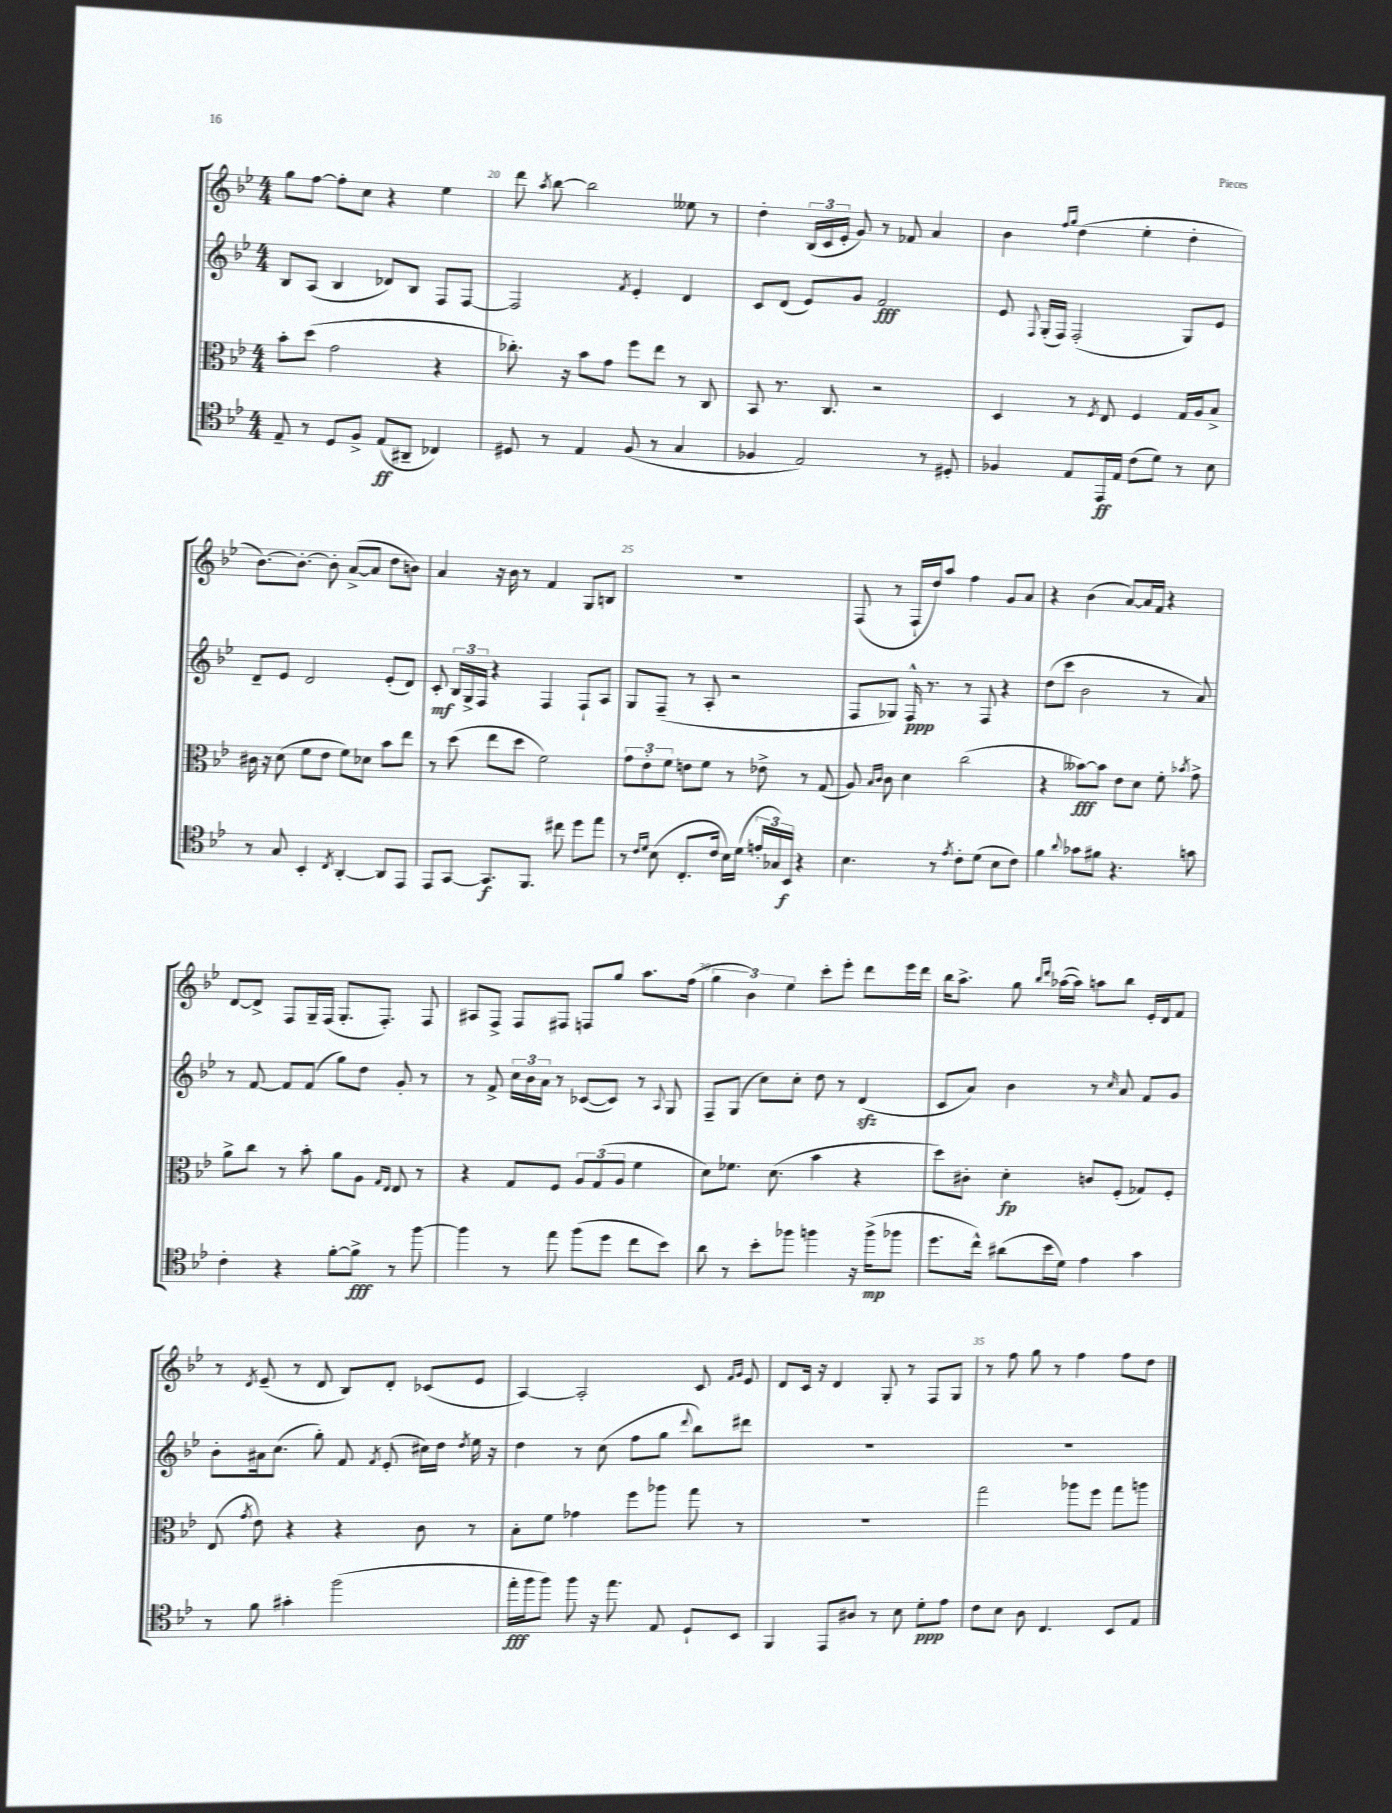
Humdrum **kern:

**kern	**dynam	**kern	**dynam	**kern	**dynam	**kern
*part4	*part4	*part3	*part3	*part2	*part2	*part1
*staff4	*staff4	*staff3	*staff3	*staff2	*staff2	*staff1
*clefC4	*	*clefC3	*	*clefG2	*	*clefG2
*k[b-e-]	*	*k[b-e-]	*	*k[b-e-]	*	*k[b-e-]
*M4/4	*	*M4/4	*	*M4/4	*	*M4/4
=19	=19	=19	=19	=19	=19	=19
8E-~/	.	8b-'\L	.	8B-/L	.	8gg\L
8r	.	(8dd\J	.	(8A/J	.	[8ff\J
8D/L	.	2g\	.	4B-/	.	8ff'\L]
8F^/J	.	.	.	.	.	8cc\J
(8E-/L	ff	.	.	8d-X/L)	.	4r
8AA#X~/J	.	.	.	8B-/J	.	.
4C-X/)	.	4r	.	8F/L	.	4ee-\
.	.	.	.	[8F/J	.	.
=20	=20	=20	=20	=20	=20	=20
8D#X/	.	8.cc-X'\)	.	2F/]	.	8ddd\
.	.	.	.	.	.	8qaa/
8r	.	.	.	.	.	[8bb-\
.	.	16r	.	.	.	.
4E-/	.	8b-\L	.	.	.	2bb-\]
.	.	8g\J	.	.	.	.
.	.	.	.	8qf/	.	.
(8F/	.	8ff\L	.	4e-'/	.	.
8r	.	8ee-\J	.	.	.	.
4G/	.	8r	.	4d/	.	8ee--X\
.	.	8C/	.	.	.	8r
=21	=21	=21	=21	=21	=21	=21
4F-X/	.	8BB-/	.	8c/L	.	4dd'\
.	.	8.r	.	(8d/J	.	.
2E-/)	.	.	.	8e-/L)	.	(24B-/LL
.	.	.	.	.	.	24c/
.	.	8.C/	.	.	.	.
.	.	.	.	.	.	24e-'/JJ
.	.	.	.	8g/J	.	8g/)
.	.	2r	.	2f/	fff	8r
.	.	.	.	.	.	8f-X/
8r	.	.	.	.	.	4a/
8D#X'/	.	.	.	.	.	.
=22	=22	=22	=22	=22	=22	=22
4F-X/	.	4D/	.	8e-/	.	4b-\
.	.	.	.	8qqF/	.	.
.	.	.	.	(16G'/LL	.	.
.	.	.	.	16F/JJ)	.	.
.	.	.	.	.	.	16qqff/LL
.	.	.	.	.	.	16qqgg/JJ
8E-/L	.	8r	.	(2F'/	.	(4dd\
.	.	8qF/	.	.	.	.
16EE-/L	ff	8E-/	.	.	.	.
16E-/JJ	.	.	.	.	.	.
(8c\L	.	4F/	.	.	.	4ee-'\
8d\J)	.	.	.	.	.	.
8r	.	16G/LL	.	8G/L)	.	4dd'\
.	.	16A/J	.	.	.	.
8B-\	.	8B-^/J	.	8e-/J	.	.
!!LO:LB:g=z
=23	=23	=23	=23	=23	=23	=23
8r	.	16c#X\	.	8d~/L	.	[8.b-\L)
.	.	16r	.	.	.	.
8G/	.	(8d\	.	8e-/J	.	.
.	.	.	.	.	.	8.b-'\J_
4BB-'/	.	8f\L	.	2d/	.	.
.	.	8e-\J	.	.	.	8b-'\]
8qC/	.	.	.	.	.	.
[4AA'/	.	8f\L)	.	.	.	([8a^/L
.	.	8d-X\J	.	.	.	8a/J]
8AA/L]	.	8b-\L	.	(8e-'/L	.	8dd\L
8EE-/J	.	8ee-\J	.	8d/J)	.	8bn\J)
=24	=24	=24	=24	=24	=24	=24
8EE-/L	.	8r	.	8c'/	mf	4a/
[8GG/J	.	(8dd\	.	24B-/LL	.	.
.	.	.	.	24G^/	.	.
.	.	.	.	24F/JJ	.	.
8.GG/L]	f	8ee-\L	.	4r	.	16r
.	.	.	.	.	.	16b-\
.	.	8dd\J	.	.	.	8r
8.FF/J	.	.	.	.	.	.
.	.	2f\)	.	4F/	.	4f/
8cc#X\	.	.	.	.	.	.
8dd\L	.	.	.	8F`/L	.	8G/L
8ee-\J	.	.	.	8A/J	.	8Bn/J
=25	=25	=25	=25	=25	=25	=25
8r	.	12g\L	.	8G/L	.	1r
.	.	12e-'\	.	.	.	.
16qqc/LL	.	.	.	.	.	.
16qqd/JJ	.	.	.	.	.	.
(8B-\	.	.	.	(8F~/J	.	.
.	.	12f\J	.	.	.	.
8.C'/L	.	8en\L	.	8r	.	.
.	.	8f\J	.	8A'/	.	.
16c/Jk	.	.	.	.	.	.
16B-\LL)	.	8r	.	2r	.	.
(16d\JJ	.	.	.	.	.	.
24en'/LL	.	8e-X^\	.	.	.	.
24G-X/)	.	.	.	.	.	.
24BB-/JJ	f	.	.	.	.	.
4r	.	8r	.	.	.	.
.	.	(8G/	.	.	.	.
=26	=26	=26	=26	=26	=26	=26
4.B-\	.	8A/)	.	8F/L	.	(8F/
.	.	16qqB-/LL	.	.	.	.
.	.	16qqc/JJ	.	.	.	.
.	.	8c\	.	8G-X/J)	.	8r
.	.	4d\	.	16F^^/	ppp	16F`/LL
.	.	.	.	8.r	.	16dd/J)
8r	.	.	.	.	.	8aa/J
8qe-/	.	.	.	.	.	.
8c'\L	.	(2cc\	.	8r	.	4ff\
(8d\J	.	.	.	8F/	.	.
8B-\L	.	.	.	4r	.	8g/L
8c\J)	.	.	.	.	.	8a/J
=27	=27	=27	=27	=27	=27	=27
4f\	.	4r	.	(8dd\L	.	4r
.	.	.	.	8ccc\J	.	.
8qqa/	.	.	.	.	.	.
8g-X\L	.	[8b--X\L)	fff	2b-\	.	(4b-\
8f#X\J	.	8b--\J]	.	.	.	.
4.r	.	8e-\L	.	.	.	[8a/L)
.	.	8d\J	.	.	.	16a/L]
.	.	.	.	.	.	16f/JJ
.	.	8f'\	.	8r	.	4r
.	.	8qb-X/	.	.	.	.
8gn\	.	8g^\	.	8a/)	.	.
!!LO:LB:g=z
=28	=28	=28	=28	=28	=28	=28
4c'\	.	8a^\L	.	8r	.	[8d/L
.	.	8cc\J	.	[8f/	.	8d^/J]
4r	.	8r	.	8f/L]	.	8F/L
.	.	8b-'\	.	(8f/J	.	16G~/L
.	.	.	.	.	.	(16F/JJ
[8f'\L	.	8a\L	.	8gg\L)	.	8.G'/L
8f^\J]	fff	8A\J	.	8dd\J	.	.
.	.	.	.	.	.	8.F'/J)
.	.	16qqG/LL	.	.	.	.
.	.	16qqE-/JJ	.	.	.	.
8r	.	8E-/	.	8g'/	.	.
[8ff\	.	8r	.	8r	.	8F/
=29	=29	=29	=29	=29	=29	=29
4ff\]	.	4r	.	8r	.	8A#X/L
.	.	.	.	8f^/	.	8F^/J
8r	.	8G/L	.	24cc\LL	.	8F/L
.	.	.	.	24b-\	.	.
.	.	.	.	24a\JJ	.	.
8ee-\	.	8F/J	.	8r	.	8F#X/J
(8ff\L	.	12A/L	.	([8c-X/L	.	8Fn/L
.	.	(12G/	.	.	.	.
8dd\J	.	.	.	8c-/J])	.	8gg/J
.	.	12A/J	.	.	.	.
8cc\L	.	4f\	.	8r	.	8.aa\L
.	.	.	.	8qqA/	.	.
8b-\J)	.	.	.	8G/	.	.
.	.	.	.	.	.	(16ff\Jk
=30	=30	=30	=30	=30	=30	=30
8a\	.	8d\L)	.	8F~/L	.	6gg\
8r	.	8.f-X\J	.	(8G/J	.	.
.	.	.	.	.	.	6b-\)
8b-'\L	.	.	.	8cc\L)	.	.
.	.	(8.d\	.	.	.	.
.	.	.	.	.	.	6ee-\
8ff-X\J	.	.	.	8cc'\J	.	.
4ffn\	.	4b-\	.	8dd\	.	8ccc'\L
.	.	.	.	8r	.	8eee-'\J
16r	.	4r	.	(4dzz/	.	8ddd\L
(16ff^\KL	mp	.	.	.	.	.
8ff-X\J	.	.	.	.	.	16eee-\L
.	.	.	.	.	.	16ddd\JJ
=31	=31	=31	=31	=31	=31	=31
8.dd\L	.	8dd\L)	.	8c/L	.	16bb-\KL
.	.	.	.	.	.	8.aa^\J
.	.	8c#X'\J	.	8a/J)	.	.
16cc^^\Jk)	.	.	.	.	.	.
(8a#X\L	.	4d'\	fp	4b-\	.	8gg\
.	.	.	.	.	.	16qqbb-/LL
.	.	.	.	.	.	16qqddd/JJ
16b-\L	.	.	.	.	.	([16aa-X\LL
16d\JJ)	.	.	.	.	.	16aa-\JJ])
4e-\	.	8cn/L	.	8r	.	8aan\L
.	.	.	.	16qqcc/	.	.
.	.	(8F'/J	.	8a/	.	8bb-\J
4g\	.	8G-X/L)	.	8f/L	.	16e-'/LL
.	.	.	.	.	.	16d/J
.	.	8F'/J	.	8g/J	.	8f/J
!!LO:LB:g=z
=32	=32	=32	=32	=32	=32	=32
8r	.	(8E-/	.	8b-'\L	.	8r
.	.	8qg/	.	.	.	8qd/
8f\	.	8e-\)	.	16a#X\k	.	(8e-~/
.	.	.	.	(8.cc\J	.	.
4g#X'\	.	4r	.	.	.	8r
.	.	.	.	8gg'\)	.	8d/
(2ff\	.	4r	.	8f/	.	8B-/L)
.	.	.	.	8qf/	.	.
.	.	.	.	(8e-'/	.	8d'/J
.	.	8c\	.	16cc#X\LL)	.	(8c-X/L
.	.	.	.	16dd\JJ	.	.
.	.	.	.	8qdd/	.	.
.	.	8r	.	16ee-\	.	8e-/J
.	.	.	.	16r	.	.
=33	=33	=33	=33	=33	=33	=33
16ee-'\LL	fff	8B-'\L	.	4dd\	.	[4A/)
16ff\J	.	.	.	.	.	.
8ff\J)	.	8f\J	.	.	.	.
8ff\	.	4g-X\	.	8r	.	2A'/]
16r	.	.	.	(8cc\	.	.
8.ee-\	.	.	.	.	.	.
.	.	8ff\L	.	8ff\L	.	.
8E-/	.	8aa-X\J	.	8gg\J	.	.
.	.	.	.	8qqddd/	.	.
8D`/L	.	8gg\	.	8bb-\L)	.	8c/
.	.	.	.	.	.	16qqf/LL
.	.	.	.	.	.	16qqg/JJ
8BB-/J	.	8r	.	8ddd#X\J	.	8e-/
=34	=34	=34	=34	=34	=34	=34
4FF/	.	1r	.	1r	.	8d/L
.	.	.	.	.	.	16c/Jk
.	.	.	.	.	.	16r
8EE-/L	.	.	.	.	.	4d/
8A#X/J	.	.	.	.	.	.
8r	.	.	.	.	.	8G'/
8B-\	.	.	.	.	.	8r
8d'\L	ppp	.	.	.	.	8F/L
8e-\J	.	.	.	.	.	8G/J
=35	=35	=35	=35	=35	=35	=35
8c\L	.	2gg\	.	1r	.	8r
8B-\J	.	.	.	.	.	8ff\
8A\	.	.	.	.	.	8gg\
4.C/	.	.	.	.	.	8r
.	.	8aa-X\L	.	.	.	4ff\
.	.	8ff\J	.	.	.	.
8BB-/L	.	8gg\L	.	.	.	8ff\L
8E-/J	.	8aan\J	.	.	.	8dd\J
==	==	==	==	==	==	==
*-	*-	*-	*-	*-	*-	*-
